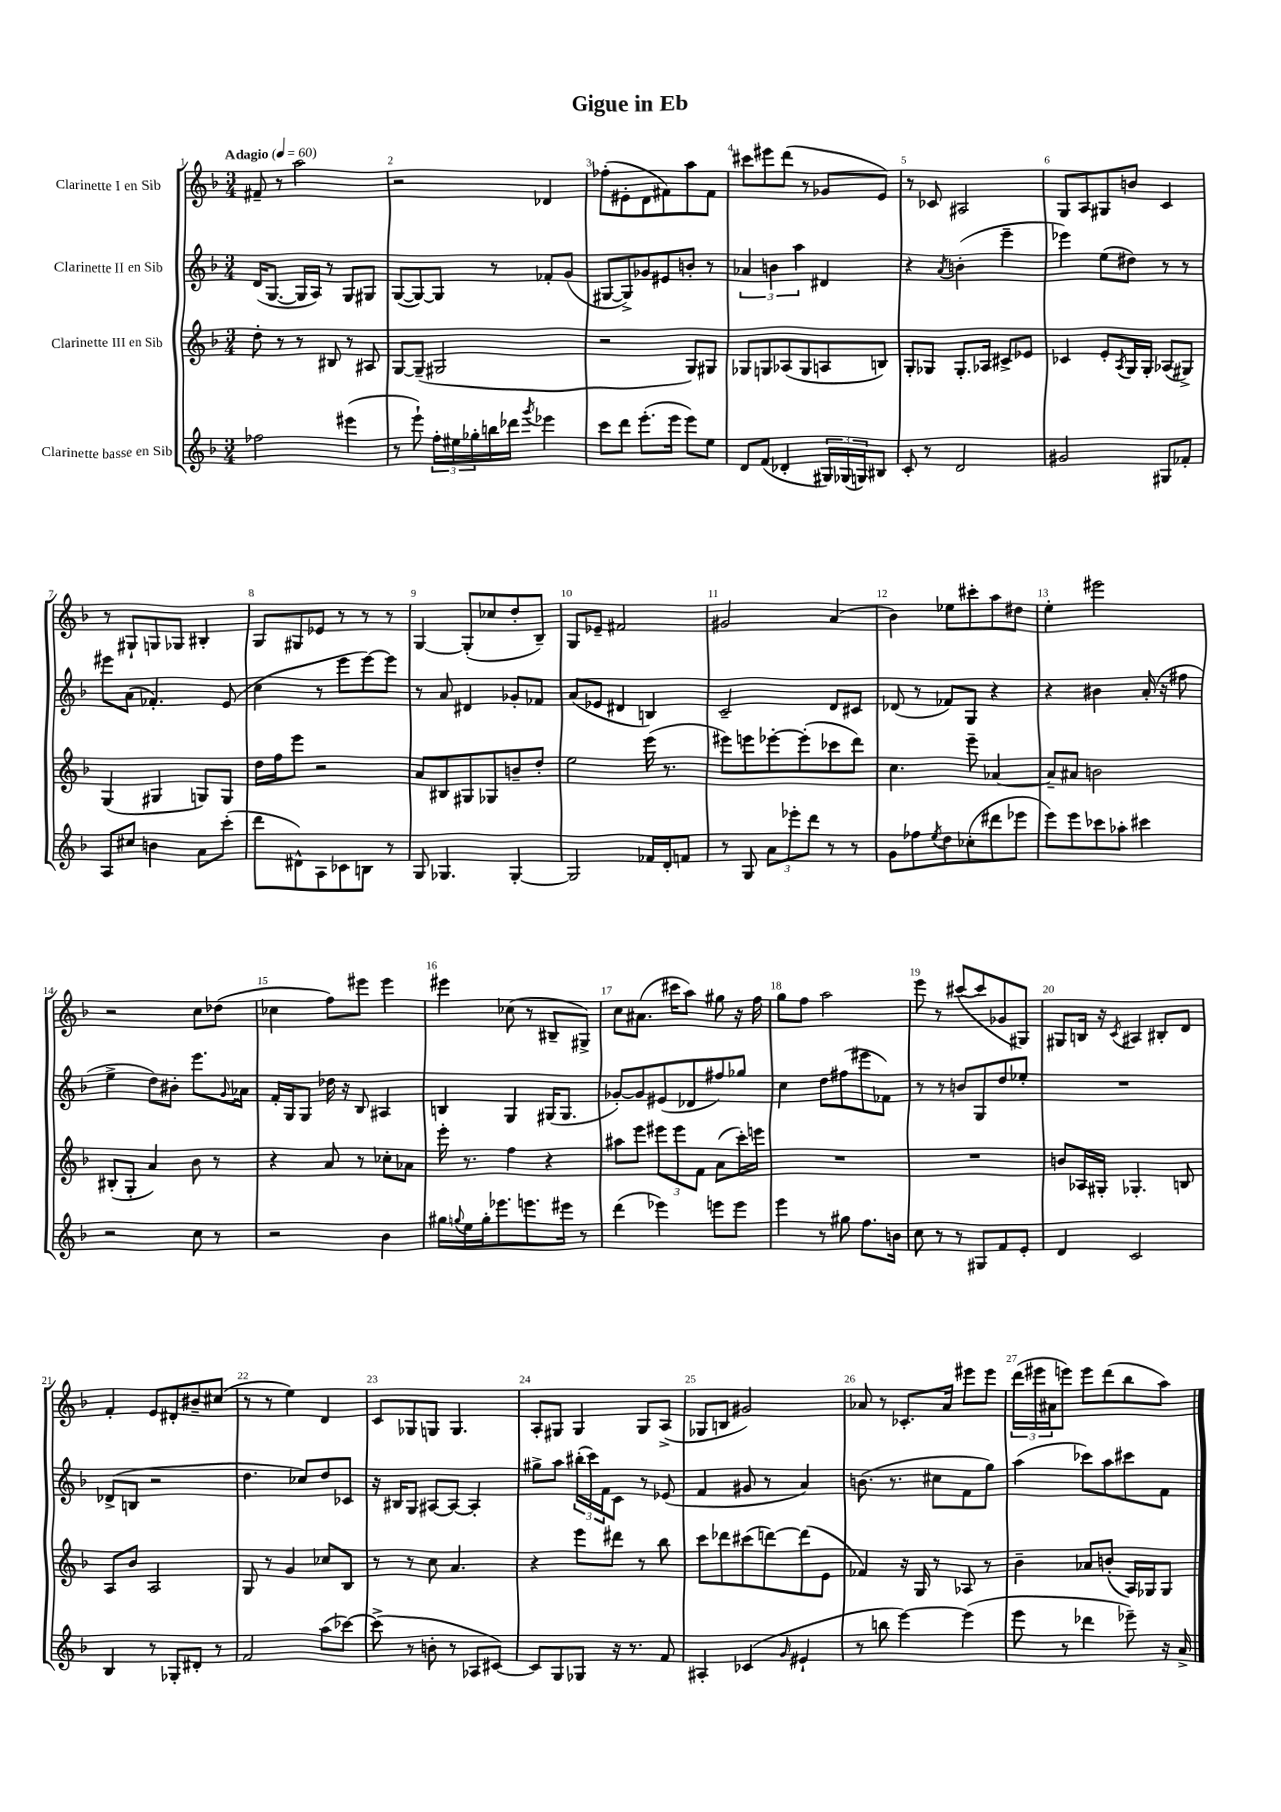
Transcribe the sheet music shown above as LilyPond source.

\header { title = "Gigue in Eb" }
<<
\new StaffGroup <<
\new Staff = "s0" \with { instrumentName = "Clarinette I en Sib" } {
    \clef treble \key f \major \numericTimeSignature \time 3/4 \tempo "Adagio" 4 = 60
    fis'8-- r8 a''2 |
    r2 des'4 |
    fes''8-.( eis'8-. d'8 fis'8) a''8 fis'8 |
    cis'''8 eis'''8 d'''8( r8 ges'8 e'8) |
    r8 ces'8 ais2 |
    g8 a8 gis8 b'8 c'4 |
    r8 gis8-! g8 ges8 bis4-. |
    g8 gis8 ees'8 r8 r8 r8 |
    g4~ g8-.( ces''8 d''8-. bes8--) |
    g8 ees'8-- fis'2 |
    gis'2 a'4( |
    bes'4) ees''8 cis'''8-. a''8 dis''8 |
    e''4-. eis'''2 |
    r2 c''8 des''8( |
    ces''4 f''8) eis'''8 eis'''4 |
    eis'''4 ces''8( r8 bis8-- gis8->) |
    c''8 ais'8.( cis'''16 a''8) gis''8 r16 f''16 |
    g''8 f''8 a''2 |
    e'''8 r8 cis'''8~( cis'''8 ges'8 gis8) |
    gis8 b16 r16 \acciaccatura { c'8 } ais4 bis8-. d'8 |
    f'4-. e'8 dis'8-. bis'8-- cis''8( |
    r8 r8 e''4) d'4 |
    c'8 ges8 g8 g4. |
    a8-. gis8 gis4 gis8 a8->( |
    ges8 b8 gis'2) |
    aes'8 r8 ces'8.-. aes'16 eis'''8 eis'''8 |
    \tuplet 3/2 { d'''16( eis'''16 ais'16 } e'''8) e'''8 d'''8( bes''8 a''8) \bar "|." |
}
\new Staff = "s1" \with { instrumentName = "Clarinette II en Sib" } {
    \clef treble \key f \major \numericTimeSignature \time 3/4
    d'16( g8.~ g16 a16) r8 g8 gis8 |
    g8~( g8~) g8 r8 fes'8-. g'8( |
    gis8~ gis8->) ges'8 eis'8 b'8-. r8 |
    \tuplet 3/2 { aes'4 b'4 a''4 } dis'4 |
    r4 \acciaccatura { a'8 } b'4-.( e'''4-- |
    ees'''4) e''8( dis''8) r8 r8 |
    eis'''8 a'8( fes'4.-.) e'8( |
    c''4 r8 e'''8 e'''8~) e'''8 |
    r8 a'8 dis'4 ges'8-. fes'8 |
    a'8( ees'8 dis'4 b4) |
    c'2-- d'8 cis'8 |
    des'8( r8 fes'8) g8 r4 |
    r4 bis'4 a'16-.( r16 fis''8 |
    e''4-> d''8) bis'8-. e'''8. \appoggiatura { g'8 } aes'16 |
    f'16-. g16 g8 des''16 r16 bes8 ais4 |
    b4 g4 gis16( gis8. |
    ges'8~-.) ges'8 eis'8( des'8 fis''8) ges''8 |
    c''4 d''8 fis''8( eis'''8 fes'8) |
    r8 r8 b'8 g8 d''8 ees''8-. |
    R2. |
    des'8->( b8 r2 |
    d''4. ces''8) d''8 ces'8 |
    r16 bis16 g8 ais8~ ais8~ ais4-. |
    gis''8-> a''8 \tuplet 3/2 { bis''16-.( c'''16) f'16 } c'8 r8 ees'8( |
    f'4 gis'8 r8 a'4) |
    b'8.( r8. cis''8 f'8 g''8) |
    a''4( ces'''8) a''8 cis'''8 f'8 \bar "|." |
}
\new Staff = "s2" \with { instrumentName = "Clarinette III en Sib" } {
    \clef treble \key f \major \numericTimeSignature \time 3/4
    d''8-. r8 r8 bis8 r8 ais8 |
    g8~ g8--( gis2 |
    r2 g8) gis8 |
    ges8 g8 aes8( g8 a8 b8) |
    g8-. ges8 ges8.-. aes16 cis'8-> ees'8 |
    ces'4 e'8-. \acciaccatura { a8 } g16 g16-. aes8( gis8->) |
    g4( gis4 g8) g8 |
    d''16 f''16 e'''8 r2 |
    a'8 bis8 gis8 ges8 b'8-- d''8-. |
    e''2 e'''16( r8. |
    eis'''8) e'''8 ees'''8~-. ees'''8-.( ces'''8 d'''8) |
    c''4. e'''8-- aes'4~ |
    aes'8-- ais'8 b'2 |
    bis8-.( g8-. a'4) bes'8 r8 |
    r4 a'8 r8 ces''8-. aes'8 |
    e'''16-. r8. f''4 r4 |
    ais''8 e'''8 \tuplet 3/2 { eis'''8 eis'''8 f'8 } a'8( c'''16-.) e'''16 |
    R2. |
    R2. |
    b'8 aes16 gis16-. ges4.-. b8 |
    a8 bes'8 a2 |
    g8 r8 g'4 ces''8 bes8 |
    r8 r8 c''8 a'4. |
    r4 e'''8 dis'''8 r8 bes''8 |
    c'''8 des'''8 cis'''8( d'''8~) d'''8( e'8 |
    fes'4) r16 g16 r8 aes8 r8 |
    bes'4-- aes'8 b'8-.( a16) ges16 ges8 \bar "|." |
}
\new Staff = "s3" \with { instrumentName = "Clarinette basse en Sib" } {
    \clef treble \key f \major \numericTimeSignature \time 3/4
    fes''2 eis'''4( |
    r8 e'''8-!) \tuplet 3/2 { f''16-. eis''16 ges''16-. } b''16 des'''16 \acciaccatura { g'''8 } ees'''4 |
    c'''8 d'''8 e'''8.-.( e'''16 e'''8) e''8 |
    d'8 f'8( des'4-. \tuplet 3/2 { gis16) ges16( g16) } bis8 |
    c'8-. r8 d'2 |
    gis'2 gis8 fes'8-. |
    a8 cis''8 b'4 a'8 c'''8-.( |
    d'''8 dis'8-^) a8 ces'8 b8 r8 |
    g8 ges4. ges4~-. |
    ges2 fes'16 d'16-. f'8 |
    r8 g8 \tuplet 3/2 { a'8 ees'''8-. d'''8 } r8 r8 |
    g'8 fes''8 \acciaccatura { e''8 } d''8 ces''8-.( dis'''8 ees'''8 |
    e'''8) e'''8 ces'''8 aes''8-. cis'''4 |
    r2 c''8 r8 |
    r2 bes'4 |
    gis''16 \appoggiatura { g''8 } e''16 g''16-. ees'''8. e'''8. eis'''16 r8 |
    d'''4( ees'''4) e'''8 e'''8 |
    e'''4 r8 gis''8 f''8. b'16 |
    c''8 r8 r8 gis8 f'8 e'8-. |
    d'4 c'2 |
    bes4 r8 ges8-. dis'8-. r8 |
    f'2 a''8( ces'''8~) |
    ces'''8->( r8 b'8-. r8 aes8 cis'8~) |
    cis'8 g8 ges8 r16 r8. f'8 |
    ais4-. ces'4( \grace { g'16 } eis'4-! |
    r8 b''8 e'''4~) e'''4( |
    e'''8 r8 des'''4 ees'''8--) r16 a'16-> \bar "|." |
}
>>
>>
\layout { \context { \Score \override BarNumber.break-visibility = ##(#f #t #t) barNumberVisibility = #all-bar-numbers-visible } }
